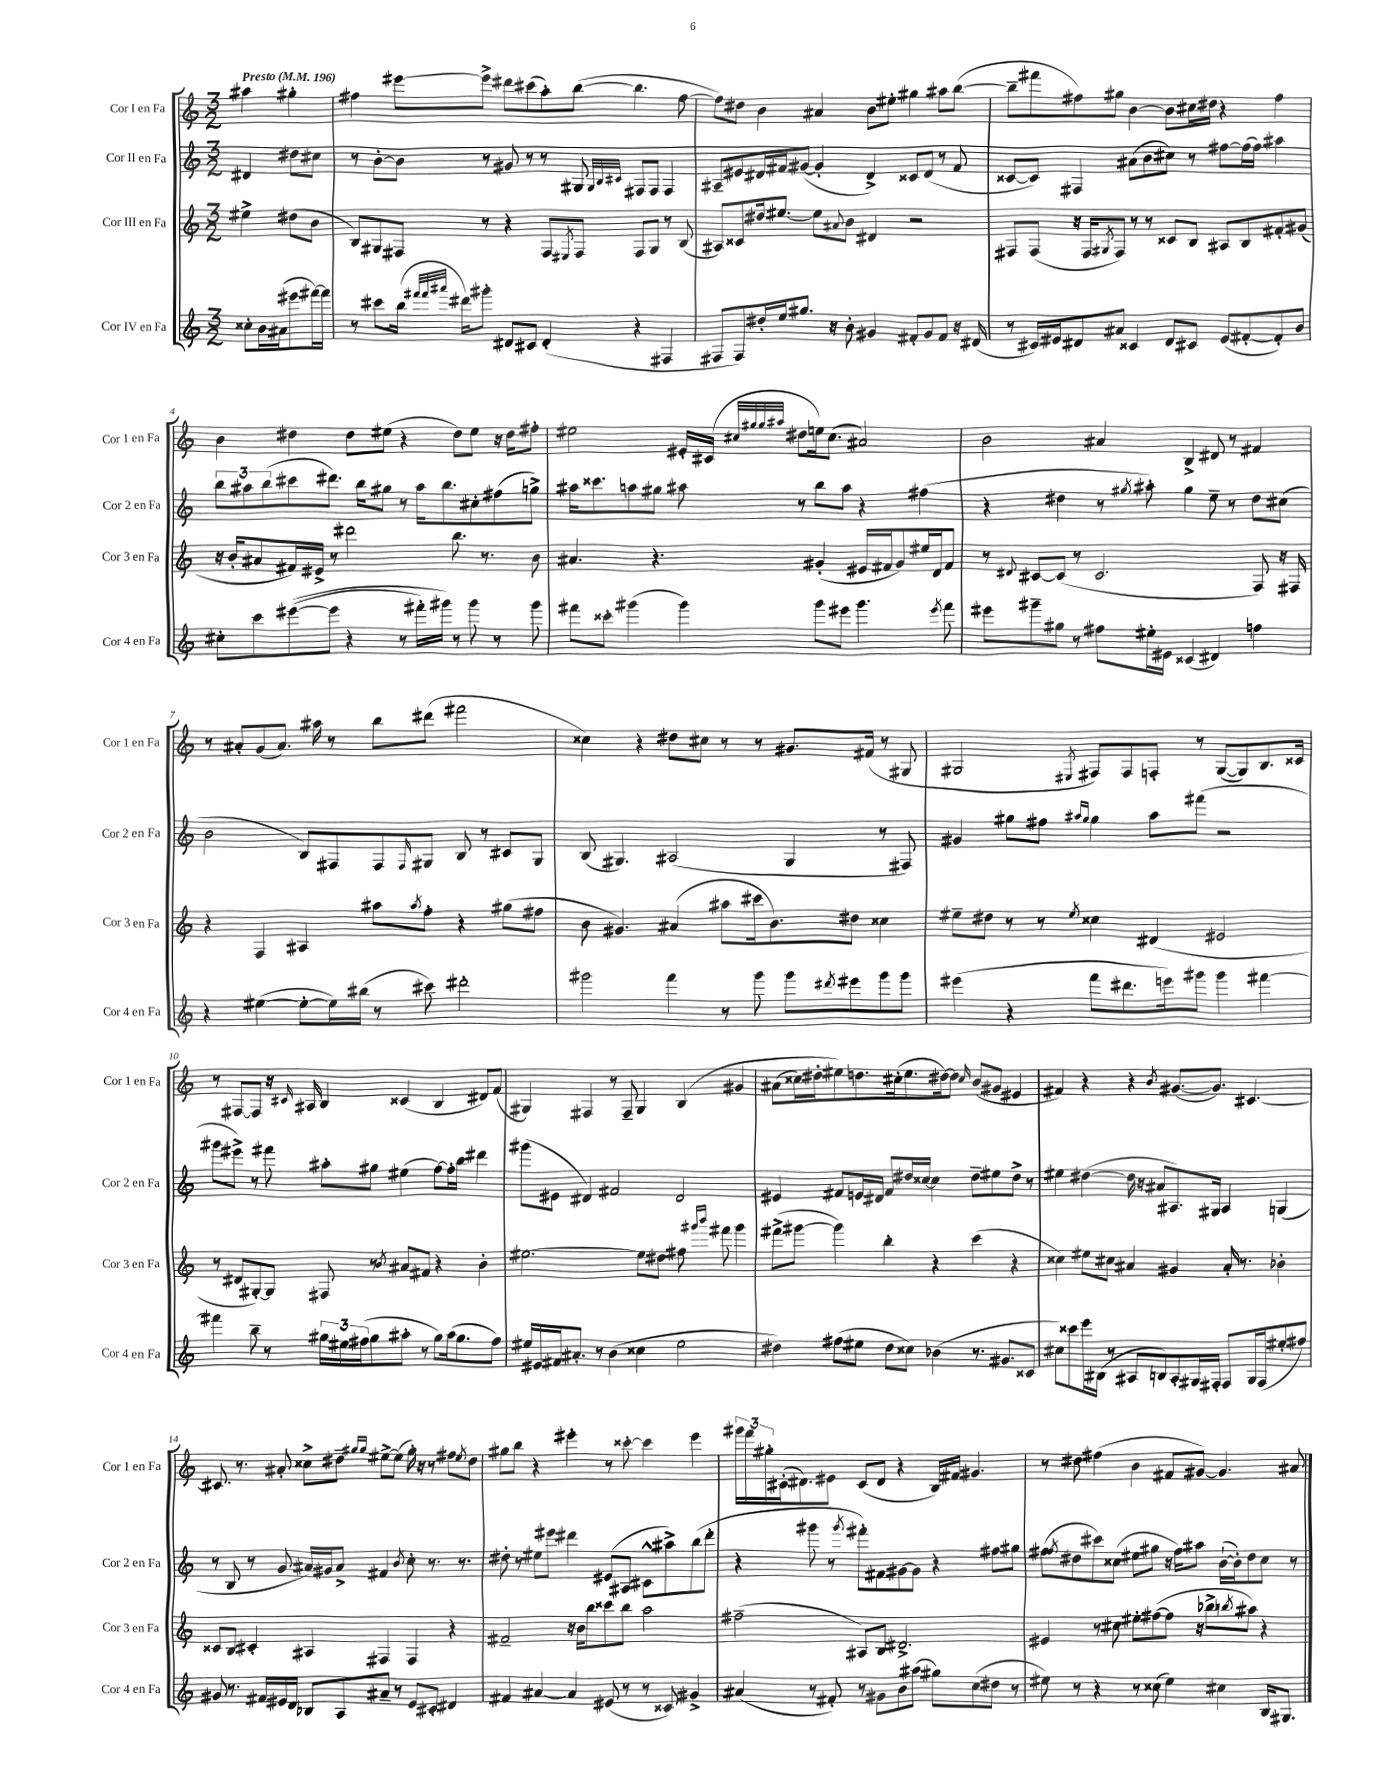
<<
\new StaffGroup <<
\new Staff = "s0" \with { instrumentName = "Cor I en Fa" shortInstrumentName = "Cor 1 en Fa" } {
    \clef treble \key c \major \numericTimeSignature \time 3/2 \partial 2 \tempo "Presto" 4 = 196
    ais''4 gis''4-. |
    fis''4 eis'''8~ eis'''8-> dis'''8 cis'''8( a''8-.) b''8~( b''4. fis''8~ |
    fis''8) dis''8 b'4 ais'4 b'8 eis''8-. gis''4 ais''8 b''8~( |
    b''8-- fis'''8 fis''8) gis''8 b'4~ b'8 cis''16 dis''16 r4 fis''4 |
    b'4 dis''4 dis''8 eis''8( r4 dis''8) eis''8 r16 dis''16 fis''8-. |
    eis''2 eis'16-. cis'16( \grace { cis''32 gis''32 gis''32 ais''32 } dis''8 e''16) cis''8.( ais'2) |
    b'2 ais'4 b4-> dis'8 r8 fis'4 |
    r8 ais'8-. g'8( ais'8.) ais''16 r8 b''8 dis'''8( fis'''2 |
    cisis''4) r4 dis''8 cis''8 r8 r8 gis'8. fis'16( r8 gis8 |
    gis2 \acciaccatura { eis8 } fis8) fis8 f8-. r8 gis8~( gis8) b8. cisis'16 |
    r8 fis8~ fis8 r16 \grace { cis'16 } ais16 b4 cisis'4( b4 dis'8) f'8( |
    gis4) fis4 r8 fis8-- gis4 b4\( gis'4 |
    ais'8( cisis''16) dis''16-. eis''8\) d''8. cis''16-.( eis''8. dis''16~) dis''8 \grace { cis''16 } b'8( gis'8 eis'4 |
    fis'4) r4 r4 \acciaccatura { b'8 } gis'8.~( gis'8.) cis'4.~ |
    cis'8. r8. ais'8-. cisis''8-> dis''8-- \grace { gis''16 gis''16 } eis''8~-> eis''8( gis''16-.) r16 r8 fis''8 \acciaccatura { eis''8 } dis''8 |
    gis''8 b''8 r4 eis'''4-. r8 cisis'''8~-. cisis'''4 eis'''4 |
    \tuplet 3/2 { gis'''16 f'''16 gis''16-. } cis'16-.( dis'8.) eis'8 cis'8( dis'8 r4 b16) fis'16 gis'4. |
    r8 dis''8 fis''4( b'4 fis'8 gis'8~) gis'4. ais'8 \bar "|." |
}
\new Staff = "s1" \with { instrumentName = "Cor II en Fa" shortInstrumentName = "Cor 2 en Fa" } {
    \clef treble \key c \major \numericTimeSignature \time 3/2 \partial 2
    dis'4 dis''8 cis''8 |
    r8 b'8~-. b'8 r8 gis'8 r8 r8 gis8 \grace { gis32 b32 cis'32 } fis8 fis8 fis4 |
    ais8-- eis'8 dis'16 fis'16 gis'8~( gis'4-. dis'4->) cisis'8 dis'8( r8 fis'8 |
    cisis'8~ cisis'8) fis4 ais'8( b'8 cis''8) r8 fis''8~ fis''16( fis''16) ais''4 |
    \tuplet 3/2 { b''8 ais''8 b''8( } cis'''8 dis'''8.) b''16 gis''8 r8 ais''16 b''8. cis''8-. fis''8( g''8->) |
    ais''16 cisis'''8. a''8 gis''8 ais''8 r8 b''8 ais''8 r4 fis''4( |
    r4 dis''4 r8 \acciaccatura { gis''8 } ais''8-.) gis''4 e''8-- r8 dis''8 cis''8( |
    b'2 b8) fis8 fis8 \grace { fis16 } gis8 b8 r8 cis'8 gis8 |
    b8( gis4.) ais2( gis4 r8 fis8) |
    gis'4 gis''8 fis''8 \grace { ais''16 gis''16 } gis''4 ais''8 fis'''8( r2 |
    gis'''8 eis'''8->) r8 fis'''8 ais''8-. gis''8 eis''4( f''8~) f''16-. b''16 dis'''4 |
    gis'''8( eis'8 dis'4) fis'2 dis'2 |
    eis'4 fis'8 e'16 dis'16 fis'8 dis''16 cisis''16~ cisis''4 dis''8-- eis''8 dis''8-> r8 |
    eis''4 dis''4~( dis''16 r16 ais'8 ais8.) gis16 ais4 g4( |
    r8 b8 r8 g'8 ais'16) gis'16 ais'8-> fis'4 \acciaccatura { b'8 } c''8-. r8. r8. |
    dis''8-. r8 eis''8 eis'''8 dis'''4 eis'8( ais8 cis'8-^ ais''8->) b''8( dis'''8-. |
    r4 gis'''8 r8 \acciaccatura { gis'''8 } fis'''8-.) fis'8 gis'8~ gis'8 r4 fis''8 gis''8 |
    fis''8( \acciaccatura { fis''8 } dis''8 cis'''8) cisis''8( eis''8 gis''8 r16 fis''16) ais''8 b'16~-!( b'16-.) dis''8 cisis''8 r8 \bar "|." |
}
\new Staff = "s2" \with { instrumentName = "Cor III en Fa" shortInstrumentName = "Cor 3 en Fa" } {
    \clef treble \key c \major \numericTimeSignature \time 3/2 \partial 2
    eis''4-> dis''8( b'8 |
    b8) gis8 fis8 r8 r4 fis8 \acciaccatura { eis8 } fis8 fis8 gis8 r8 b8( |
    ais8) cisis'8 dis''16 eis''8.~ eis''8 \appoggiatura { ais'8 } b'8 dis'4 r2 |
    fis8 fis8( r16 fis16 \acciaccatura { gis8 } fis8) r8 r8 cisis'8 b8 ais8 b8 fis'8-. gis'8( |
    r16 b'16-. ais'8 fis'16) eis'16-> r8 dis'''2 b''8. r8. b'8 |
    ais'4. r4. gis'4-.( eis'16 fis'16 gis'8) eis''16 d'16 fis'8 |
    r8 \appoggiatura { dis'8 } cis'8~ cis'8( r8 cis'2. f8) r16 fis16 |
    r4 f4 ais4 ais''8 \acciaccatura { ais''8 } f''8-. r4 gis''8( fis''8 |
    b'8 gis'4.) ais'4( ais''8 cis'''16 b'8.) dis''8 cisis''4 |
    eis''8-- dis''8 r8 r8 \acciaccatura { eis''8 } cisis''4 dis'4( eis'2 |
    r8 dis'8 gis8~-.) gis8 fis8 r8 \acciaccatura { b'8 } ais'8 fis'8 r4 b'4-. |
    eis''2.~ eis''8 dis''8 fis''8 \grace { gis'''16 b'''16 } fis'''8 gis'''4 |
    fis'''8->( gis'''8~ gis'''4) b''4-. r4 c'''4( r4 |
    cisis''4) eis''8 cis''8 ais'4 gis'4 ais'16-. r8. bes'4-. |
    cisis'8 b8 cis'4-. ais4 fis4 fis4 r4 |
    fis'2-- r16 b'16 b''8 cisis'''8 b''8 a''2 |
    fis''2--( ais8) b8 dis'2.-> |
    eis'4 r8 cis''8 eis''8-. fis''8~( fis''8 r16 bes''8.-> \acciaccatura { b''8 } ais''8) r4 \bar "|." |
}
\new Staff = "s3" \with { instrumentName = "Cor IV en Fa" shortInstrumentName = "Cor 4 en Fa" } {
    \clef treble \key c \major \numericTimeSignature \time 3/2 \partial 2
    cisis''8-. b'16 ais'16( eis'''8 fis'''16~) fis'''16 |
    r8 cis'''8 b''16( \grace { fis'''32 fis'''32 ais'''32 } dis'''16) gis'''8-. dis'8 cis'8 dis'4-.( r4 fis4 |
    fis8 fis8) dis''16-. e''16 gis''8. r16 b'8-. gis'4 fis'8-. gis'8 fis'8 r16 dis'16( |
    r8 cis'16) eis'16 dis'8 ais'8 cisis'4 dis'8 cis'8 eis'8( fis'8~-. fis'8-.) b'8 |
    cis''8-. c'''8 eis'''8~(\( eis'''8 r4 r8 fis'''16-.) gis'''16\) r8 gis'''8 r8 gis'''8 |
    fis'''8 cisis'''8-. gis'''4( gis'''4) gis'''8 eis'''8 gis'''4. \acciaccatura { eis'''8 } fis'''8 |
    eis'''8 gis'''8-- gis''8 r8 fis''8 eis''16-. eis'16 cisis'4( dis'4) f''4 |
    r4 eis''4~( eis''8~-. eis''16) bis''16( r8 cis'''8) dis'''2-. |
    gis'''2 f'''4 r8 gis'''8 gis'''8 \acciaccatura { dis'''8 } eis'''8 gis'''8 gis'''8 |
    eis'''4( r4 f'''8 dis'''8. e'''16) gis'''8 gis'''4 fis'''4~ |
    fis'''4 b''8-- r8 \tuplet 3/2 { gis''16 eis''16 fis''16( } gis''8 ais''8-. r8 gis''8) ais''16( gis''8. fis''8) |
    eis''16 eis'16 fis'16 ais'8.-. r8 b'4( cisis''4 eis''2 |
    dis''4) fis''8( eis''8 dis''8 cisis''8) bes'4( r8. gis'8. cisis'8 |
    cis''8) cisis'''8 e'''16 bis16( r8 ais8 b8) ais8-. gis16 fis16-. fis8 gis16 fis16( eis''8-. fis''8) |
    gis'8 r8. fis'16 eis'16 d'16 bes8 a8 ais'8-- r8 eis'8 cis'8-. dis'4 |
    fis'4 ais'4~ ais'4 eis'8( r8 r8 cisis'8) gis'4-> |
    ais'4( r8 fis'8-.) r8 gis'8 b'8 ais''8( gis''8) c''8( dis''8 r8 |
    eis''8) r8 r4 r8 cisis''8( eis''4) cis''4 b16 gis8. \bar "|." |
}
>>
>>
